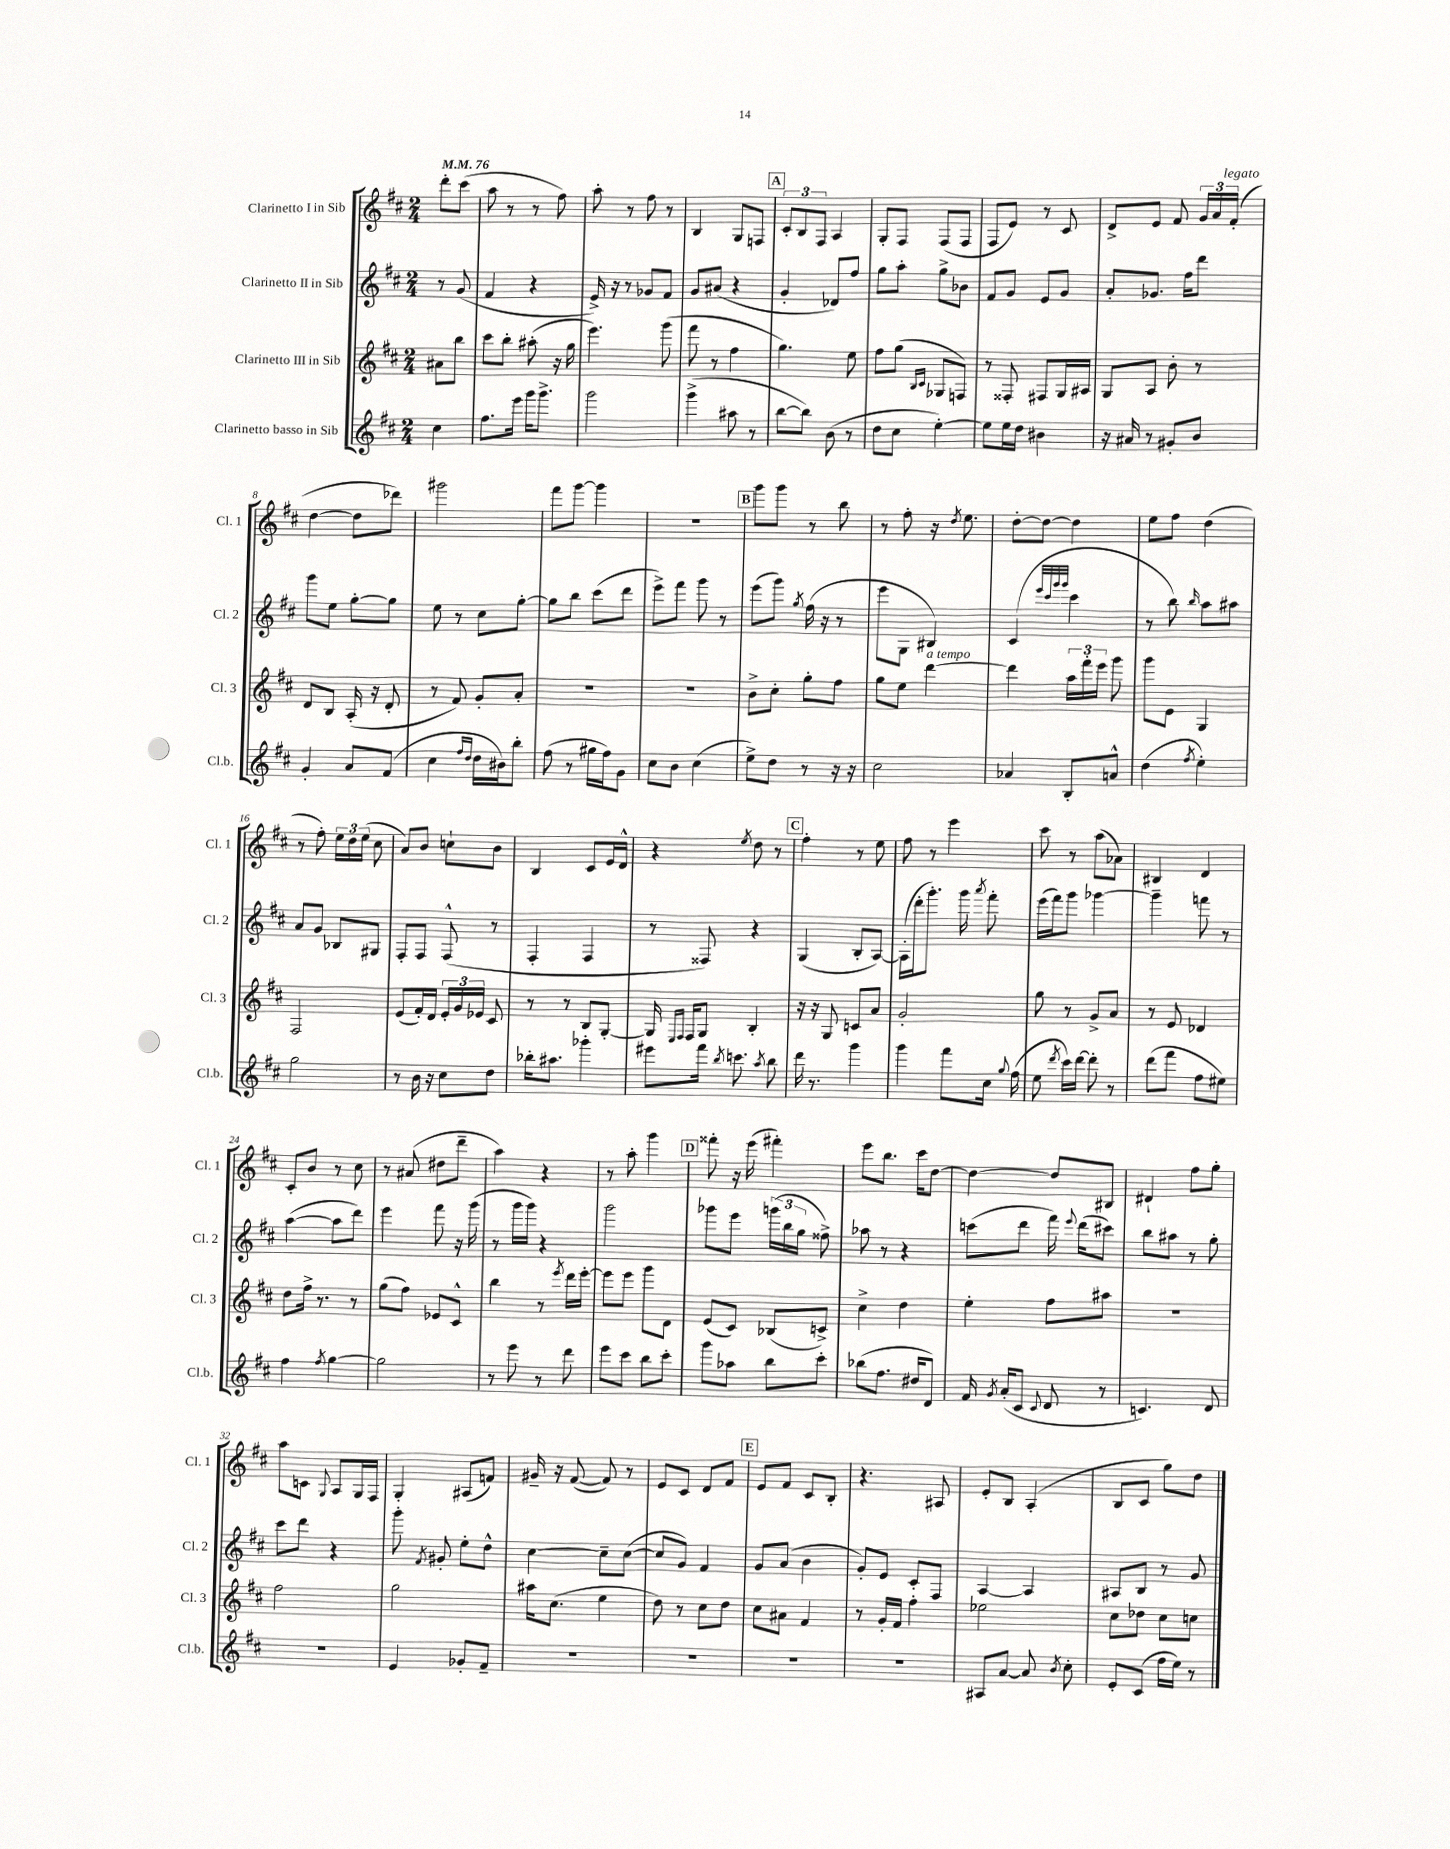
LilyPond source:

<<
\new StaffGroup <<
\new Staff = "s0" \with { instrumentName = "Clarinetto I in Sib" shortInstrumentName = "Cl. 1" } {
    \clef treble \key d \major \numericTimeSignature \time 2/4 \partial 4 \tempo 4 = 76
    \autoBeamOff d'''8[-. cis'''8]( |
    a''8 r8 r8 fis''8) |
    a''8-. r8 fis''8 r8 |
    b4 g8[ f8] |
    \mark \markup { \box "A" } \tuplet 3/2 { cis'8[-. b8 fis8] } a4 |
    g8[-. fis8] fis8[( fis8] |
    fis8[ e'8]) r8 cis'8 |
    d'8[-> e'8] fis'8 \tuplet 3/2 { g'16[ a'16 fis'16]-.^\markup { \italic "legato" }( } |
    d''4~ d''8[ des'''8]) |
    gis'''2 |
    fis'''8[ g'''8]~ g'''4 |
    r2 |
    \mark \markup { \box "B" } g'''8[ g'''8] r8 b''8 |
    r8 fis''8-. r16 \acciaccatura { d''8 } e''8. |
    d''8[~-. d''8]~ d''4 |
    e''8[ fis''8] d''4( |
    r8 fis''8-.) \tuplet 3/2 { e''16[ d''16 e''16]( } cis''8 |
    a'8[) b'8] c''8[-! b'8] |
    b4 cis'8[ e'16 d'16]-^ |
    r4 \acciaccatura { e''8 } d''8 r8 |
    \mark \markup { \box "C" } fis''4-. r8 e''8 |
    fis''8 r8 e'''4 |
    cis'''8 r8 a''8[( aes'8]) |
    bis4 d'4 |
    cis'8[-. b'8] r8 cis''8 |
    r8 ais'8( dis''8[ d'''8]-- |
    a''4) r4 |
    r8 a''8-. g'''4 |
    \mark \markup { \box "D" } fisis'''8-. r16 e'''16( fis'''4-.) |
    e'''8[ b''8.] cis'''16[ d''8]~ |
    d''4~ d''8[ bis8] |
    dis'4-! fis''8[ g''8]-. |
    a''8[ c'8] \appoggiatura { g8 } a8[ g16 fis16] |
    g4-. ais8[( f'8]) |
    gis'16-- r16 fis'8~( fis'8) r8 |
    e'8[ cis'8] d'8[ fis'8] |
    \mark \markup { \box "E" } e'8[ fis'8] cis'8[ b8]-. |
    r4. ais8 |
    e'8[-. b8] a4-.( |
    b8[ cis'8] g''8[) d''8] \bar "|." |
}
\new Staff = "s1" \with { instrumentName = "Clarinetto II in Sib" shortInstrumentName = "Cl. 2" } {
    \clef treble \key d \major \numericTimeSignature \time 2/4 \partial 4
    \autoBeamOff r8 g'8( |
    fis'4 r4 |
    e'16->) r16 r8 ges'8[ fis'8] |
    g'8[ ais'8]( r4 |
    \mark \markup { \box "A" } g'4-. des'8[) fis''8] |
    g''8[ a''8]-. g''8[-> bes'8] |
    fis'8[ g'8] e'8[ g'8] |
    a'8[-. ges'8.] fis''16[ d'''8] |
    g'''8[ e''8] g''8[~-. g''8] |
    e''8 r8 cis''8[ g''8]~-. |
    g''8[ b''8] cis'''8[( d'''8] |
    e'''8[->) fis'''8] g'''8 r8 |
    \mark \markup { \box "B" } e'''8[( g'''8]) \acciaccatura { g''8 } fis''16( r16 r8 |
    e'''8[ g8] bis4) |
    cis'4( \grace { e'''32[ cis'''32 g'''32 g'''32] } cis'''4 |
    r8 b''8) \grace { b''16 } a''8[ ais''8] |
    a'8[ g'8] bes8[ gis8] |
    fis8[-. fis8] fis8-^( r8 |
    fis4-. fis4 |
    r8 fisis8) r4 |
    \mark \markup { \box "C" } g4( b8[-. a8]~) |
    a16[-.( d'''16-. g'''8.]-.) g'''16 \acciaccatura { a'''8 } fis'''8-. |
    e'''16[( fis'''16) g'''8] ges'''4~ |
    ges'''4-- f'''8 r8 |
    a''4~( a''8[ d'''8]) |
    e'''4 fis'''8 r16 g'''16( |
    r8 g'''16[ g'''16]) r4 |
    g'''2 |
    \mark \markup { \box "D" } ges'''8[ e'''8] \tuplet 3/2 { g'''16[( b''16 g''16] } fisis''8->) |
    aes''8 r8 r4 |
    c'''8[( d'''8] fis'''16) \appoggiatura { e'''8 } d'''16[( cis'''8]) |
    b''8[ ais''8] r8 g''8-. |
    cis'''8[ d'''8] r4 |
    g'''8-. \acciaccatura { fis'8 } gis'8-. e''8[-. d''8]-^ |
    cis''4~ cis''8[-- cis''8]~( |
    cis''8[ g'8]) fis'4 |
    \mark \markup { \box "E" } g'8[ a'8]( b'4 |
    g'8[-.) e'8] cis'8[-. fis8] |
    a4~ a4 |
    ais8[ b8] r8 g'8 \bar "|." |
}
\new Staff = "s2" \with { instrumentName = "Clarinetto III in Sib" shortInstrumentName = "Cl. 3" } {
    \clef treble \key d \major \numericTimeSignature \time 2/4 \partial 4
    \autoBeamOff ais'8[ b''8] |
    cis'''8[ b''8]-. ais''8-.( r16 g''16 |
    e'''4.) g'''8( |
    fis'''8 r8 fis''4 |
    \mark \markup { \box "A" } g''4.) e''8 |
    fis''8[ g''8]( \grace { b16[ cis'16] } ges8[ f8]) |
    r8 fisis8-. fis8[ g16 ais16] |
    g8[ a8] b'8-. r8 |
    d'8[ b8] a16-.( r16 d'8-. |
    r8 fis'8) g'8[-. a'8]-. |
    R2 |
    R2 |
    \mark \markup { \box "B" } b'8[-> cis''8]-. g''8[-. fis''8] |
    g''8[ e''8] d'''4~^\markup { \italic "a tempo" } |
    d'''4 \tuplet 3/2 { a''16[ fis'''16-. e'''16] } g'''8 |
    g'''8[ e'8] g4 |
    fis2 |
    e'8[( fis'16-.) d'16] \tuplet 3/2 { e'16[-. g'16 ees'16] } cis'8 |
    r8 r8 b8[ g8]~-. |
    g16 \grace { e16[ fis16] } fis16[ g8] b4-. |
    \mark \markup { \box "C" } r16 r16 g8 c'8[ a'8] |
    g'2-. |
    g''8 r8 g'8[-> a'8] |
    r8 e'8 des'4 |
    d''8[ fis''16]-> r8. r8 |
    g''8[( fis''8]) ees'8[ cis'8]-^ |
    b''4 r8 \acciaccatura { e'''8 } d'''16[ e'''16]~-. |
    e'''8[ e'''8] g'''8[ d'8] |
    \mark \markup { \box "D" } e'8[( cis'8]) bes8[( c'8]->) |
    cis''4-> d''4 |
    e''4-. fis''8[ ais''8] |
    r2 |
    fis''2 |
    g''2 |
    ais''16[ cis''8.]( e''4 |
    d''8) r8 cis''8[ d''8] |
    \mark \markup { \box "E" } cis''8[ ais'8] fis'4 |
    r8 g'16[-. fis'16] fis''4-. |
    ees''2 |
    cis''8[ des''8] cis''8[ c''8] \bar "|." |
}
\new Staff = "s3" \with { instrumentName = "Clarinetto basso in Sib" shortInstrumentName = "Cl.b." } {
    \clef treble \key d \major \numericTimeSignature \time 2/4 \partial 4
    \autoBeamOff cis''4 |
    fis''8.[ e'''16] g'''16[ g'''8.]-> |
    g'''2 |
    g'''4->( ais''8 r8 |
    \mark \markup { \box "A" } b''8[~ b''8]) b'8( r8 |
    d''8[ cis''8] e''4~-.) |
    e''8[ e''16 d''16] bis'4 |
    r16 ais'16 r8 gis'8[-. b'8] |
    g'4-. a'8[ fis'8]( |
    cis''4 \grace { fis''16[ d''16] } d''16[ bis'16) b''8]-. |
    fis''8( r8 gis''16[ fis''16) g'8] |
    cis''8[ b'8] cis''4( |
    \mark \markup { \box "B" } e''8[->) d''8] r8 r16 r16 |
    cis''2 |
    aes'4 b8[-. a'8]-^ |
    d''4( \acciaccatura { fis''8 } e''4-.) |
    g''2 |
    r8 b'16 r16 cis''8[ d''8] |
    bes''16[-. ais''8.] ges'''4-. |
    eis'''8[ fis'''16] \acciaccatura { b''8 } c'''8. \acciaccatura { a''8 } b''8 |
    \mark \markup { \box "C" } d'''16 r8. g'''4 |
    g'''4 fis'''8[ cis''16] \appoggiatura { g''8 } fis''16( |
    e''8 \acciaccatura { d'''8 } cis'''16[) d'''16]~ d'''8-. r8 |
    d'''8[( fis'''8] fis''8[ eis''8]) |
    fis''4 \acciaccatura { fis''8 } g''4~ |
    g''2 |
    r8 e'''8 r8 d'''8 |
    e'''8[ cis'''8] b''8[ cis'''8]-. |
    \mark \markup { \box "D" } g'''8[ aes''8] b''8[ cis'''8]-. |
    bes''8[( fis''8.] dis''16[ d'8]) |
    fis'16 \acciaccatura { g'8 } a'16[-.( cis'8] \appoggiatura { cis'8 } d'8 r8 |
    c'4.) d'8 |
    R2 |
    e'4 ges'8[-. fis'8]-- |
    R2 |
    R2 |
    \mark \markup { \box "E" } R2 |
    R2 |
    ais8[ a'8]~ a'8 \acciaccatura { b'8 } cis''8-. |
    e'8[-. cis'8]( fis''16[ e''16]) r8 \bar "|." |
}
>>
>>
